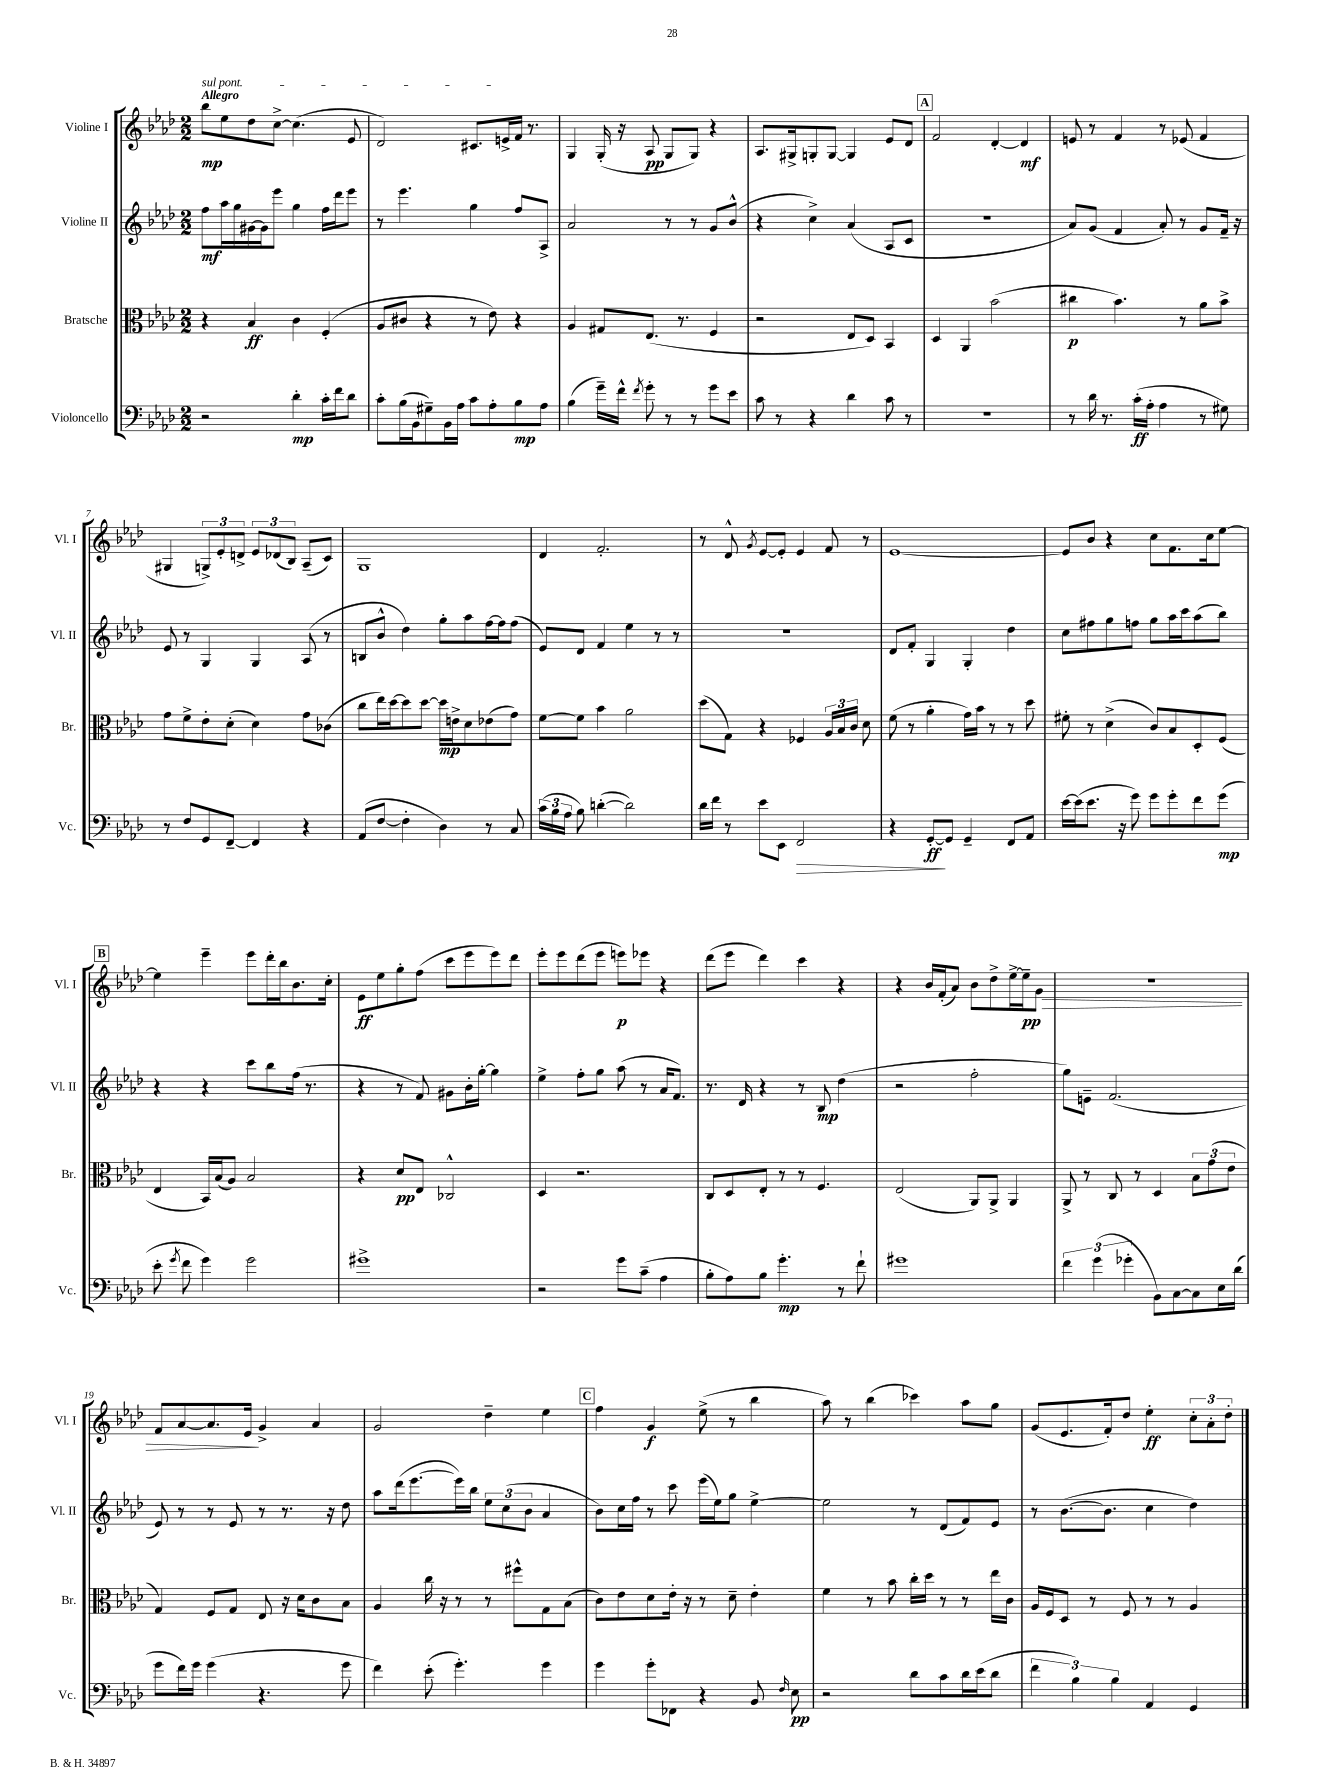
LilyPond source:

<<
\new StaffGroup <<
\new Staff = "s0" \with { instrumentName = "Violine I" shortInstrumentName = "Vl. I" } {
    \clef treble \key aes \major \numericTimeSignature \time 2/2 \tempo "Allegro"
    \autoBeamOff \once \override TextSpanner.bound-details.left.text = \markup { \italic "sul pont." } bes''8[\mp\startTextSpan ees''8 des''8 c''8]~-> c''4.( ees'8 |
    des'2) cis'8.[ e'16-> f'16]\stopTextSpan r8. |
    g4 g16-.( r16 aes8\pp g8[ g8]) r4 |
    aes8.[ gis16-> g8-. g8]~ g4 ees'8[ des'8] |
    \mark \markup { \box "A" } f'2 des'4~-. des'4\mf |
    e'8 r8 f'4 r8 ees'8( f'4 |
    gis4 \tuplet 3/2 { g8[->) ees'8-. d'8]-> } \tuplet 3/2 { ees'8[ des'8( bes8]) } aes8[--( c'8]) |
    g1 |
    des'4 f'2.-. |
    r8 des'8-^ \acciaccatura { g'8 } ees'8[~ ees'8]-. ees'4 f'8 r8 |
    ees'1~ |
    ees'8[ bes'8] r4 c''8[ f'8. c''16 ees''8]~ |
    \mark \markup { \box "B" } ees''4 ees'''4-- ees'''8[ des'''16-. bes''16 bes'8. c''16]-. |
    ees'8[\ff ees''8 g''8-. f''8]( c'''8[ ees'''8 ees'''8) des'''8] |
    ees'''8[-. ees'''8 des'''8( ees'''8] e'''8[\p) ees'''8] r4 |
    des'''8[( ees'''8] des'''4) c'''4 r4 |
    r4 bes'16[ f'16-.( aes'8]) bes'8[ des''8-> ees''16~-> ees''16--\pp\> g'8] |
    r1 |
    f'8[ aes'8~ aes'8. ees'16]\! g'4-> aes'4 |
    g'2 des''4-- ees''4 |
    \mark \markup { \box "C" } f''4 g'4\f ees''8->( r8 bes''4 |
    aes''8) r8 bes''4( ces'''4) aes''8[ g''8] |
    g'8[( ees'8. f'16-.) des''8] ees''4-.\ff \tuplet 3/2 { c''8[-. aes'8-. des''8]-. } \bar "|." |
}
\new Staff = "s1" \with { instrumentName = "Violine II" shortInstrumentName = "Vl. II" } {
    \clef treble \key aes \major \numericTimeSignature \time 2/2
    \autoBeamOff f''8[\mf aes''16 g''16 gis'16~ gis'16 ees'''8] g''4 f''16[ des'''16 ees'''8] |
    r8 ees'''4. g''4 f''8[ aes8]-> |
    aes'2 r8 r8 g'8[ bes'8]-^( |
    r4 c''4->) aes'4( aes8[ c'8] |
    \mark \markup { \box "A" } R1 |
    aes'8[) g'8]( f'4 aes'8-.) r8 g'8[ f'16]-- r16 |
    ees'8 r8 g4 g4 aes8( r8 |
    b8[ bes'8]-^ des''4) g''8[-. aes''8 f''16~ f''16 f''8]( |
    ees'8[) des'8] f'4 ees''4 r8 r8 |
    r1 |
    des'8[ f'8]-. g4 g4-. des''4 |
    c''8[ fis''8 g''8 f''8] g''8[ aes''16 c'''16 aes''8( bes''8]) |
    \mark \markup { \box "B" } r4 r4 c'''8[ bes''8 f''16]( r8. |
    r4 r8 f'8) gis'8[ bes'16-. g''16]~-. g''4 |
    ees''4-> f''8[-. g''8] aes''8( r8 aes'16[ f'8.]) |
    r8. des'16 r4 r8 bes8\mp des''4( |
    r2 f''2-. |
    g''8[) e'8]-- f'2.( |
    ees'8) r8 r8 ees'8 r8 r8. r16 des''8 |
    aes''8[ des'''16( ees'''8.~ ees'''16) bes''16] \tuplet 3/2 { ees''8[ c''8( bes'8] } aes'4 |
    \mark \markup { \box "C" } bes'8[) c''16 f''16] r8 c'''8 ees'''16[( ees''16) g''8] ees''4~-> |
    ees''2 r8 des'8[( f'8) ees'8] |
    r8 bes'8.[~( bes'8.] c''4 des''4) \bar "|." |
}
\new Staff = "s2" \with { instrumentName = "Bratsche" shortInstrumentName = "Br." } {
    \clef alto \key aes \major \numericTimeSignature \time 2/2
    \autoBeamOff r4 bes4\ff c'4 f4-.( |
    aes8[ cis'8] r4 r8 ees'8) r4 |
    aes4 gis8[ ees8.]( r8. f4 |
    r2 ees8[ des8]) bes,4 |
    \mark \markup { \box "A" } des4 aes,4 bes'2( |
    cis''4\p bes'4.) r8 aes'8[ bes'8]-> |
    g'8[ f'8-> ees'8-. des'8]-.( des'4) g'8[ ces'8]( |
    c''8[ ees''16) des''16~ des''8 des''8]~ des''16[\mp e'16-> des'8 ees'8( g'8]) |
    f'8[~ f'8] bes'4 aes'2 |
    des''8[( g8]) r4 fes4 \tuplet 3/2 { aes16[ bes16 c'16] } des'8 |
    f'8( r8 aes'4-. g'16[) bes'16] r8 r8 des''8 |
    fis'8-. r8 des'4->( c'8[) bes8 des8-. f8]( |
    \mark \markup { \box "B" } ees4 bes,16[) bes16( aes8]) bes2 |
    r4 des'8[\pp ees8] ces2-^ |
    des4 r2. |
    c8[ des8 ees8]-. r8 r8 f4. |
    ees2( aes,8[) aes,8]-> aes,4 |
    aes,8-> r8 c8 r8 des4 \tuplet 3/2 { bes8[ g'8( ees'8] } |
    g4) f8[ g8] ees8 r16 des'16[ c'8 bes8] |
    aes4 c''16 r16 r8 r8 fis''8[-^ g8 bes8]( |
    \mark \markup { \box "C" } c'8[) ees'8 des'8 ees'16]-. r16 r8 des'8-- ees'4-. |
    f'4 r8 bes'8 c''16[-. des''16] r8 r8 ees''16[ c'16] |
    aes16[ f16 des8] r8 f8 r8 r8 aes4 \bar "|." |
}
\new Staff = "s3" \with { instrumentName = "Violoncello" shortInstrumentName = "Vc." } {
    \clef bass \key aes \major \numericTimeSignature \time 2/2
    \autoBeamOff r2 des'4-.\mp c'16[-. f'16 des'8] |
    c'8[-. bes16( bes,16 gis8--) bes,16 aes16] c'8[ aes8-. bes8\mp aes8] |
    bes4( g'16[--) f'16]-^ \acciaccatura { f'8 } g'8-. r8 r8 g'8[ ees'8] |
    c'8 r8 r4 des'4 c'8 r8 |
    \mark \markup { \box "A" } R1 |
    r8 des'16 r8. c'16[-.\ff( aes16]-. aes4 r8 gis8) |
    r8 f8[ g,8 f,8]~-- f,4 r4 |
    aes,8[( f8]~ f4-. des4) r8 c8 |
    \tuplet 3/2 { c'16[( bes16 aes16] } bes8) d'4~-.( d'2) |
    des'16[ f'16] r8 ees'8[ ees,8] f,2\> |
    r4 g,8[~-.\ff\! g,8] g,4-- f,8[ aes,8] |
    ees'16[~ ees'16( ees'8.] r16 g'8) g'8[ g'8-. f'8 g'8]\mp( |
    \mark \markup { \box "B" } ees'8-. \acciaccatura { g'8 } f'8 g'4) g'2 |
    gis'1-> |
    r2 g'8[ c'8]--( aes4 |
    bes8[-. aes8) bes8] g'4.-.\mp r8 f'8-! |
    gis'1 |
    \tuplet 3/2 { f'4 g'4( ges'4-. } bes,8[) c8~ c8 ees16 des'16]( |
    g'8[ f'16) g'16] g'4( r4. g'8 |
    f'4) ees'8-.( g'4.-.) g'4 |
    \mark \markup { \box "C" } g'4 g'8[-. fes,8] r4 bes,8 \grace { f16 } ees8\pp |
    r2 des'8[ c'8 des'16 ees'16( des'8] |
    \tuplet 3/2 { f'4 bes4) bes4 } aes,4 g,4 \bar "|." |
}
>>
>>
